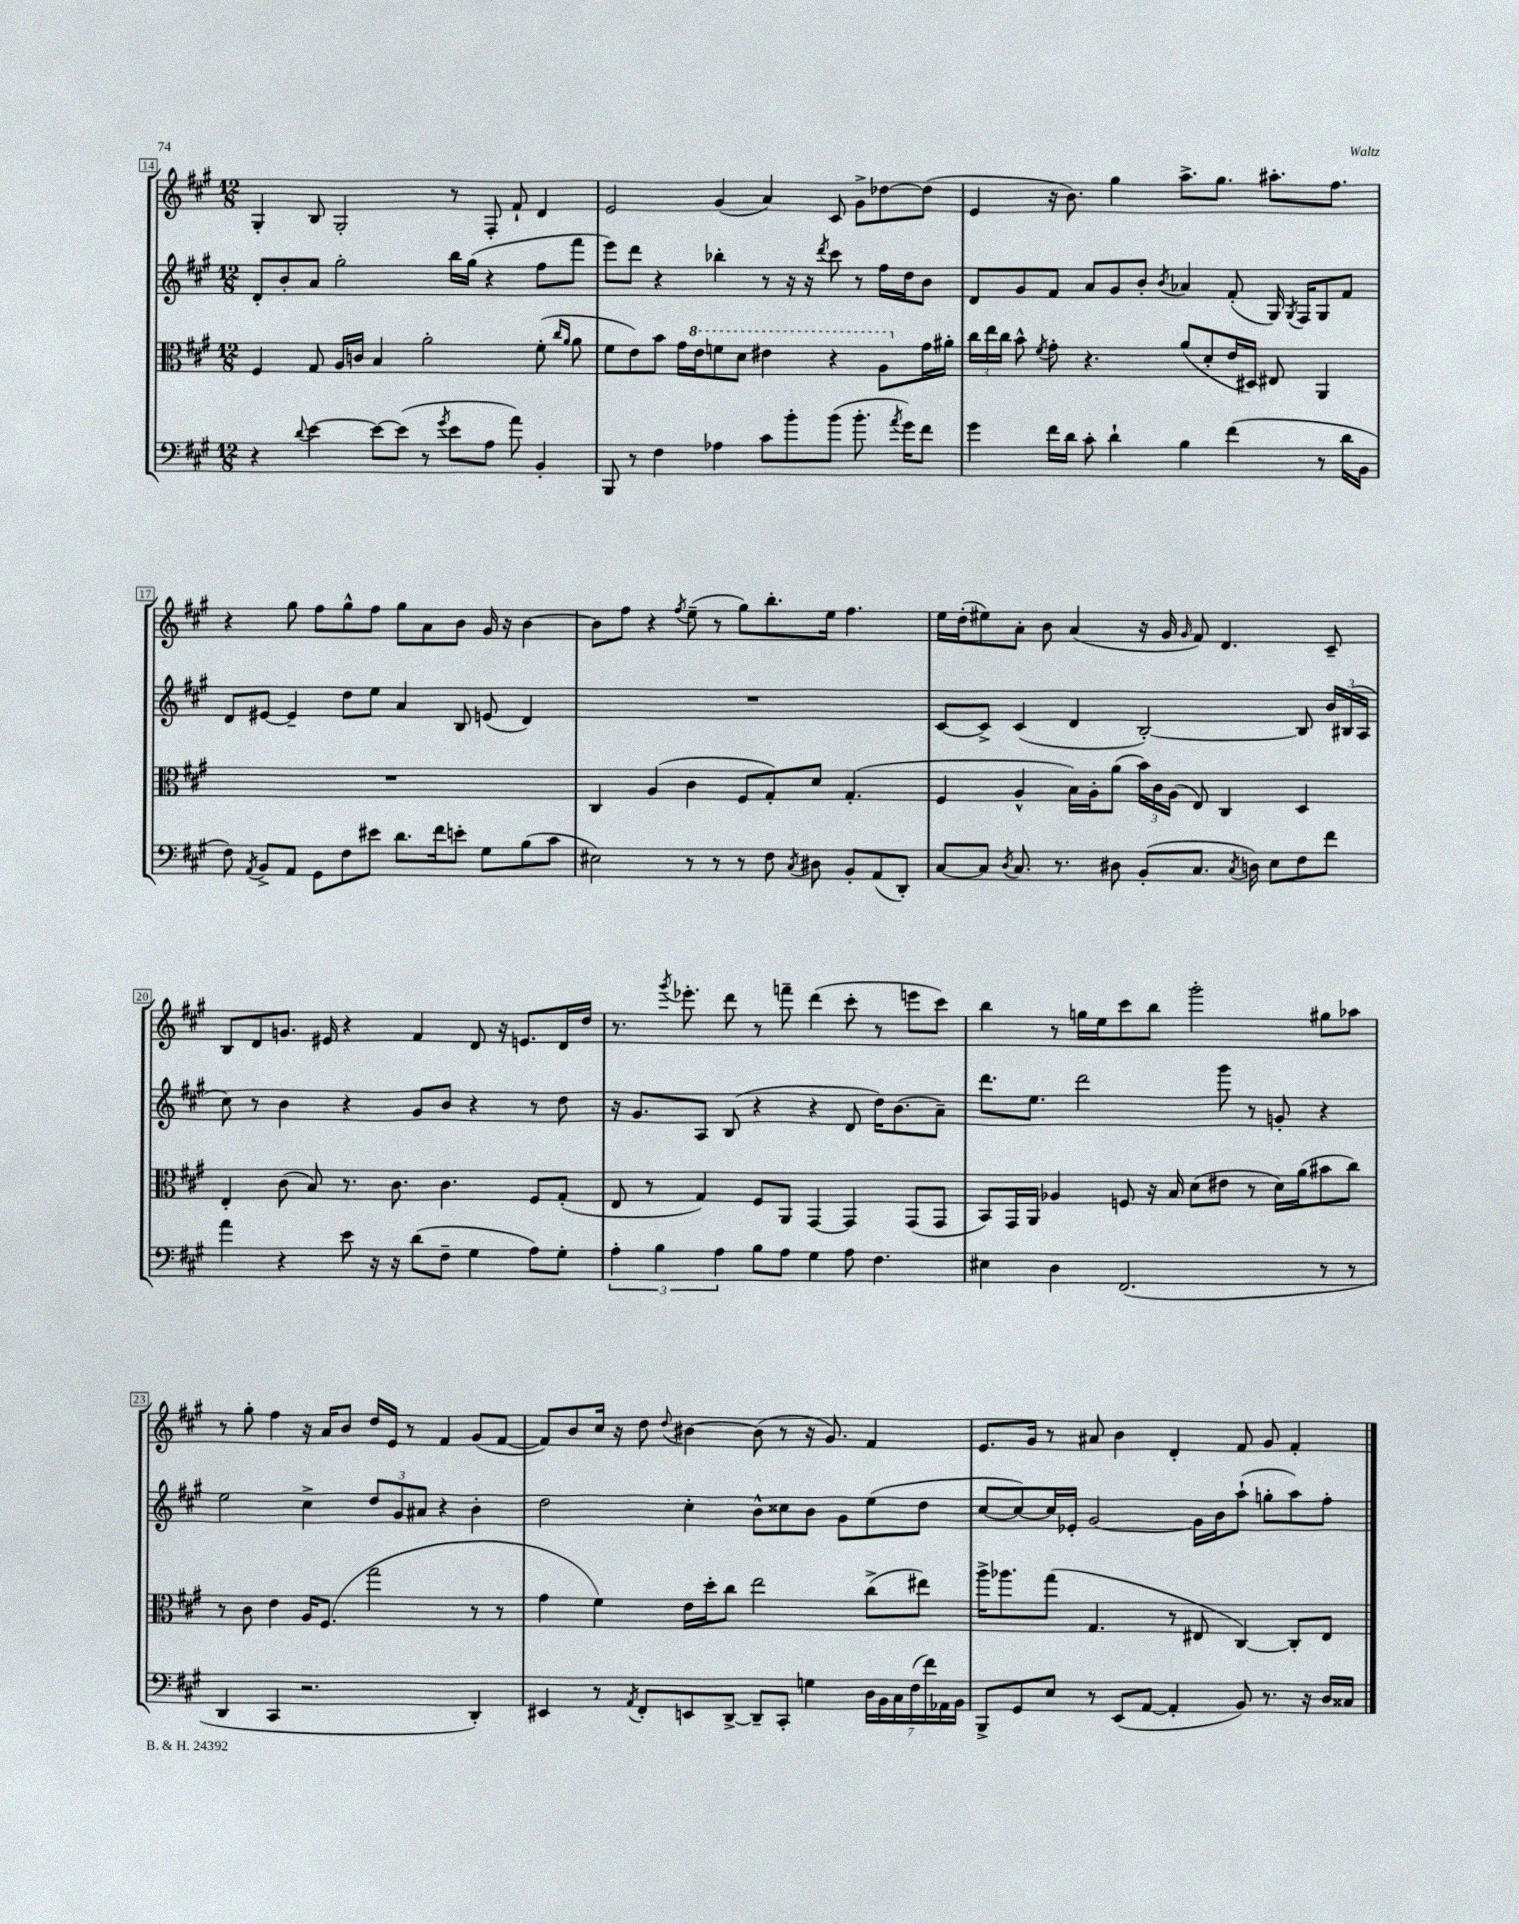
<<
\new StaffGroup <<
\new Staff = "s0" {
    \clef treble \key a \major \numericTimeSignature \time 12/8
    \autoBeamOff gis4-. b8 gis2-. r8 fis8-. fis'8-! d'4 |
    e'2 gis'4( a'4) cis'8 gis'8[-> des''8~ des''8]( |
    e'4 r16 b'8.) gis''4 a''8.[-> gis''8.] ais''8.[-. fis''8.] |
    r4 gis''8 fis''8[ gis''8-^ fis''8] gis''8[ a'8 b'8] gis'16 r16 b'4~ |
    b'8[ fis''8] r4 \acciaccatura { fis''8 } e''8--( r8 gis''8[) b''8.-. e''16] fis''4. |
    e''16[ d''16-.( eis''8) a'8]-. b'8 a'4( r16 gis'16 \grace { gis'16 } fis'8) d'4. cis'8-- |
    b8[ d'8 g'8.] eis'16 r4 fis'4 d'8 r16 e'8.[ d'16 d''16] |
    r8. \acciaccatura { gis'''8 } ees'''8.-. d'''8 r8 f'''8-- d'''4( cis'''8-. r8 e'''8[ cis'''8]) |
    b''4 r8 g''16[ e''16 cis'''8 b''8] gis'''2-. gis''8[ aes''8] |
    r8 gis''8-. fis''4 r16 a'16[ b'8] d''16[ e'16] r8 fis'4 gis'8[( fis'8]~ |
    fis'8[) b'8 cis''16] r16 d''8 \appoggiatura { d''8 } bis'4~ bis'8( r8 r16 gis'8.) fis'4 |
    e'8.[ gis'16] r8 ais'8 b'4 d'4-. fis'8 gis'8 fis'4-. \bar "|." |
}
\new Staff = "s1" {
    \clef treble \key a \major \numericTimeSignature \time 12/8
    \autoBeamOff d'8[-. b'8-. a'8] gis''2-. b''16[ gis''16]( r4 fis''8[ fis'''8] |
    e'''8[) d'''8] r4 bes''4-. r8 r16 r16 \acciaccatura { d'''8 } cis'''8 r8 fis''16[ d''16 b'8] |
    d'8[ gis'8 fis'8] a'8[ gis'8 b'8]-. \acciaccatura { b'8 } aes'4 fis'8-.( gis16) \acciaccatura { gis8 } fis16[ gis8 fis'8] |
    d'8[ eis'8]~ eis'4-- d''8[ e''8] a'4 b8 e'8( d'4) |
    R1. |
    cis'8[~ cis'8]-> cis'4( d'4 b2~-.) b8 \tuplet 3/2 { b'16[ bis16( a16] } |
    cis''8) r8 b'4 r4 gis'8[ b'8] r4 r8 d''8 |
    r16 gis'8.[ a8] b8( r4 r4 d'8 d''16[) b'8.( a'8]--) |
    d'''8.[ e''8.] d'''2 gis'''8 r8 g'8-. r4 |
    e''2 cis''4-> \tuplet 3/2 { d''8[ gis'8 ais'8] } r4 b'4-. |
    d''2 cis''4-. b'8[-^ cisis''8 b'8] gis'8[ e''8( d''8] |
    cis''8[~ cis''8~) cis''16 ees'16]-. gis'2~ gis'16[ b'16 a''8]-!( g''8[-. a''8) fis''8]-. \bar "|." |
}
\new Staff = "s2" {
    \clef alto \key a \major \numericTimeSignature \time 12/8
    \autoBeamOff fis4 gis8 a16[ c'16] b4 a'2-. fis'8-.( \grace { cis''16[ a'16] } a'8 |
    fis'8[ e'8) b'8] gis'16[ \ottava #1 e''16 f''8 d''8] eis''4 r4 a'8[ \ottava #0 gis'16 ais'16]-. |
    \tuplet 3/2 { cis''16[ e''16 cis''16] } b'8-^ \acciaccatura { fis'8 } gis'8-. r4. a'8[( d'8-. e'16 dis16]) eis8 a,4 |
    R1. |
    cis4 a4( cis'4 fis8[ gis8-.) d'8] gis4.-.( |
    fis4 a4-^ b16[) a16-. a'8]( \tuplet 3/2 { b'16[) cis'16 a16]( } e8) cis4 d4 |
    e4-. cis'8( b8) r8. cis'8. cis'4. fis8[ gis8]-.( |
    e8 r8 gis4) fis8[ a,8] gis,4~ gis,4 gis,8[( gis,8] |
    b,8[) gis,16 a,16] aes4 f8 r16 b16 d'8[( eis'8] r8 d'16[) a'16( bis'8 cis''8]) |
    r8 cis'8 e'4 a16[ fis8.]( gis''2 r8 r8 |
    gis'4 fis'4) e'16[ d''16-. cis''8] e''2 cis''8[->( eis''8]) |
    a''16[-> aes''8. gis''8]( gis4. r8 eis8 cis4~) cis8[-. eis8] \bar "|." |
}
\new Staff = "s3" {
    \clef bass \key a \major \numericTimeSignature \time 12/8
    \autoBeamOff r4 \appoggiatura { d'8 } e'4~ e'8[~ e'8]( r8 \acciaccatura { gis'8 } e'8[ a8] a'8) b,4-. |
    b,,8 r8 fis4 aes4 cis'8[ b'8-. b'8]( b'8.-. \acciaccatura { a'8 } gis'16[) fis'8] |
    gis'4 fis'16[ d'16] cis'8-. d'4-! b4 fis'4( r8 d'16[ b,16] |
    fis8) \acciaccatura { a,8 } b,8[-> a,8] gis,8[ fis8 eis'8] d'8.[ fis'16 e'8]-. gis8[ b8( cis'8] |
    eis2) r8 r8 r8 fis8 \acciaccatura { cis8 } dis8 b,8[-. a,8( d,8]-.) |
    cis8[~ cis8] \acciaccatura { d8 } cis8. r8. dis8 b,8[-.( cis8.] \acciaccatura { cis8 } d16) e8[ fis8 fis'8] |
    a'4 r4 e'8 r16 r16 d'8[( fis8]-- gis4 a8[) gis8]-. |
    \tuplet 3/2 { a4-. b4 a4 } b8[ a8] gis4 a8 fis4. |
    eis4 d4 fis,2.( r8 r8 |
    d,4 cis,4 r2. d,4-.) |
    eis,4 r8 \acciaccatura { a,8 } fis,8[-. e,8 d,8]~-> d,8[-- cis,8]-. g4 \tuplet 7/4 { d16[ b,16 cis16 fis16( fis'16) aes,16 b,16] } |
    b,,8[-> gis,8 e8] r8 e,8[( a,8]~ a,4-. b,8) r8. r16 d16[ cisis16] \bar "|." |
}
>>
>>
\layout { \context { \Score currentBarNumber = #14 \override BarNumber.stencil = #(make-stencil-boxer 0.1 0.3 ly:text-interface::print) } }
